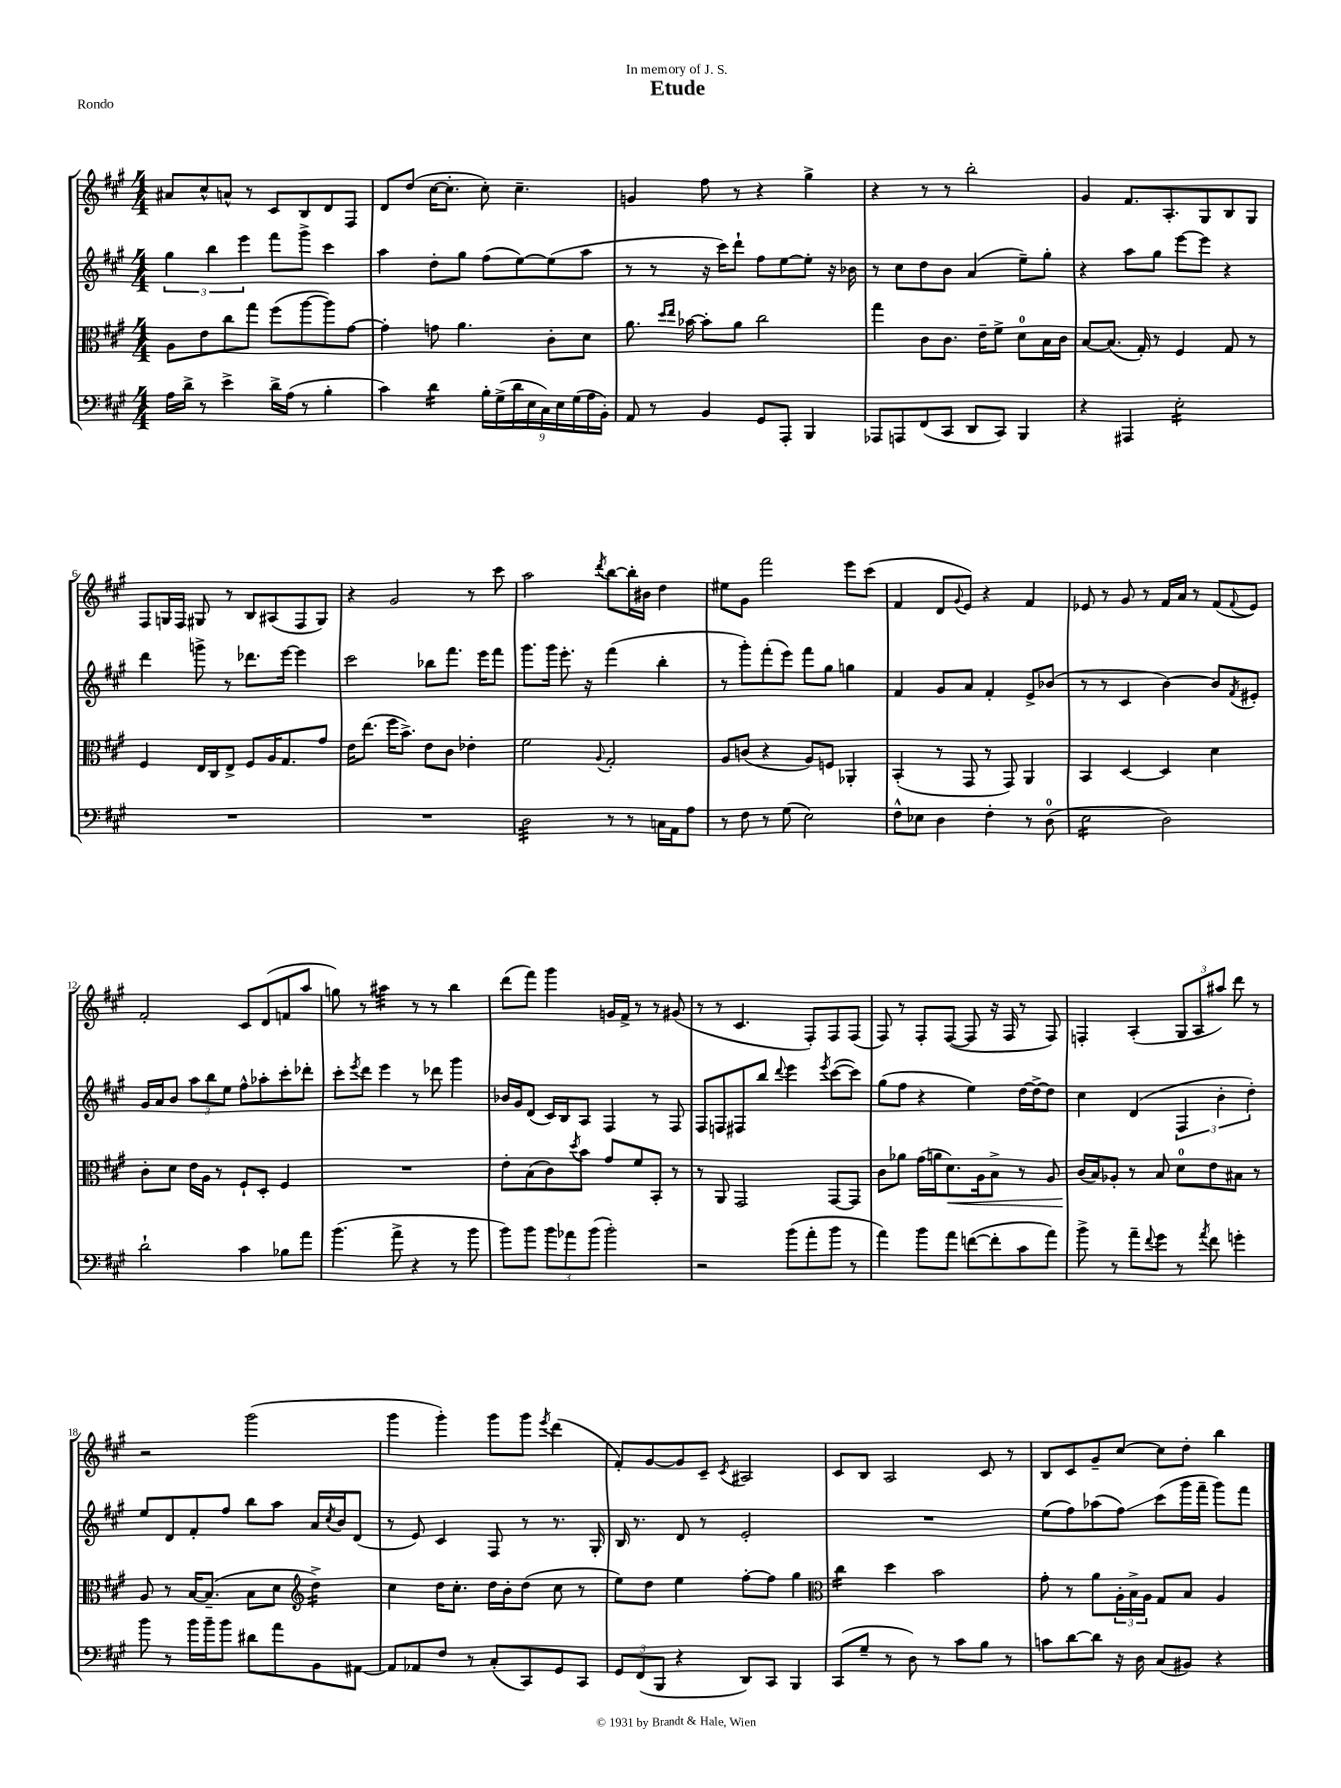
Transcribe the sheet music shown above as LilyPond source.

\header { title = "Etude" dedication = "In memory of J. S." piece = "Rondo" }
<<
\new StaffGroup <<
\new Staff = "s0" {
    \clef treble \key a \major \numericTimeSignature \time 4/4
    ais'8 cis''8-^ a'8-^ r8 cis'8 b8 d'8 fis8 |
    d'8 d''8( cis''16~ cis''8.-. cis''8-.) cis''4.-- |
    g'4 fis''8 r8 r4 gis''4-> |
    r4 r8 r8 b''2-. |
    gis'4 fis'8. a8.-. gis8 b8 gis8 |
    fis8 g16 fis16 gis8 r8 b8 ais8( fis8 gis8) |
    r4 gis'2 r8 cis'''8 |
    a''2 \acciaccatura { d'''8 } b''8~ b''16-. bis'16 d''4 |
    eis''8 gis'8 fis'''2 e'''8 cis'''8( |
    fis'4 d'8 \appoggiatura { gis'8 } e'8) r4 fis'4 |
    ees'8 r8 gis'8 r8 fis'16 a'16 r8 fis'8( \appoggiatura { fis'8 } ees'8) |
    fis'2-. cis'8 d'8( f'8 a''8 |
    g''8) r8 ais''4:32 r8 r8 b''4 |
    d'''8( fis'''8) gis'''4 g'16 fis'16-> r8 r8 gis'8( |
    r8 r8 cis'4. fis8-.) fis8 fis8( |
    fis8) r8 fis8-. fis8~( fis8 r16 fis16 r8 fis8) |
    f4-. a4-.( \tuplet 3/2 { gis8 a8 ais''8) } d'''8 r8 |
    r2 gis'''2( |
    gis'''4 gis'''4-.) gis'''8 gis'''8 \acciaccatura { e'''8 } d'''4( |
    fis'8-.) gis'8~ gis'8 cis'8-- \acciaccatura { cis'8 } ais2 |
    cis'8 b8 a2 cis'8 r8 |
    b8 cis'8 gis'8-- cis''8~ cis''8 d''8-. b''4 \bar "|." |
}
\new Staff = "s1" {
    \clef treble \key a \major \numericTimeSignature \time 4/4
    \tuplet 3/2 { gis''4 b''4 e'''4 } fis'''8 gis'''8-> cis'''4 |
    a''4 d''8-. gis''8 fis''8( e''8~) e''8( a''8 |
    r8 r8 r16 cis'''16) d'''8-! fis''8 e''8~ e''8-. r16 bes'16 |
    r8 cis''8 d''8 b'8 a'4( e''8--) gis''8-. |
    r4 a''8 gis''8 e'''8~ e'''8 r4 |
    d'''4 g'''8-> r8 des'''8. e'''16~ e'''4 |
    cis'''2 bes''8 fis'''8. e'''16 fis'''8 |
    gis'''8. gis'''16 e'''8.-. r16 fis'''4( b''4-. |
    r8 gis'''8-.) fis'''8-.( e'''8) fis'''8 gis''8 g''4 |
    fis'4 gis'8 a'8 fis'4-. e'8-> bes'8( |
    r8 r8 cis'4 b'4~) b'8 \acciaccatura { fis'8 } eis'8-. |
    gis'16 a'16 b'8 \tuplet 3/2 { a''8 b''8 e''8 } fis''8-^ aes''8-. cis'''8-. des'''8-. |
    cis'''8-. \acciaccatura { e'''8 } d'''8 e'''4 r8 des'''8 gis'''4 |
    bes'16 gis'16 d'8( cis'16) b16 a8 fis4 r8 fis8 |
    fis8 f8 fis8 b''8 \appoggiatura { d'''8 } e'''4 \acciaccatura { e'''8 } cis'''8~( cis'''8) |
    gis''8( fis''8 r4 e''4) d''16~ d''16~-> d''8 |
    cis''4 d'4( \tuplet 3/2 { fis4 b'4-. d''4-.) } |
    e''8 d'8 fis'8-. fis''8 b''8 a''8 a'16 \acciaccatura { cis''8 } b'16 d'8( |
    r8 e'8) cis'4 fis8 r8 r8. gis16-. |
    b16 r8. d'8 r8 e'2-. |
    R1 |
    e''8( fis''8) aes''8( fis''8\glissando) cis'''8( gis'''16 fis'''16-- gis'''8) fis'''8 \bar "|." |
}
\new Staff = "s2" {
    \clef alto \key a \major \numericTimeSignature \time 4/4
    a8 e'8 cis''8 gis''8 fis''8( a''8~ a''8) gis'8~ |
    gis'4-. g'8 a'4. cis'8-. d'8 |
    a'8. \grace { d''16 e''16 } bes'16~ bes'8-. a'8 cis''2 |
    gis''4 cis'8 cis'8. e'16-- fis'8-> d'8-0 b16 cis'16 |
    b8~ b8.( gis16-.) r8 fis4 gis8 r8 |
    fis4 e16 cis16 e8-> fis8 a16 gis8. gis'8 |
    e'16 e''8.( fis''16 b'8.->) e'8 cis'8 ees'4-. |
    fis'2 \appoggiatura { a8 } gis2-. |
    a8 c'8( r4 a8) f8 aes,4-. |
    b,4-.( r8 gis,8 r8 gis,8) a,4 |
    b,4 d4~ d4 d'4 |
    cis'8-. d'8 e'16 a16 r8 fis8-! d8-. fis4 |
    R1 |
    e'8-. b8( cis'8) \acciaccatura { d''8 } b'8 gis'8 fis'8 b,8-. r8 |
    r8 a,8 gis,2 gis,8~ gis,8 |
    cis'8 aes'8 gis'16( a'16 d'8.\<) a16 b8-> r8 a8 |
    cis'16\!( b16) aes8-. r8 b8 d'8-0 e'8 bis8 r8 |
    a8 r8 b16~ b8.--( b8 d'8 \clef treble d''4:16->) |
    cis''4 d''16 cis''8.-. d''16 b'16-. d''8( cis''8 r8 |
    e''8) d''8 e''4 fis''8~-. fis''8 gis''4 |
    \clef alto cis''4:16 d''4 b'2 |
    gis'8-. r8 a'8 \tuplet 3/2 { a16-. b16-> a16 } gis8 b8 a4 \bar "|." |
}
\new Staff = "s3" {
    \clef bass \key a \major \numericTimeSignature \time 4/4
    a16 d'16-> r8 e'4-> d'16-> a16( r8 b4-. |
    cis'4) d'4:16 \tuplet 9/8 { b16-. gis16->( d'16 e16 cis16) e16 gis16( a16 b,16-.) } |
    a,8 r8 b,4 gis,8 a,,8-. b,,4 |
    aes,,8 a,,8 fis,8( cis,8 d,8 cis,8) b,,4 |
    r4 ais,,4 e2:16-. |
    R1 |
    R1 |
    d2:32 r8 r8 c16 a,16 a8 |
    r8 fis8 r8 gis8( e2) |
    fis8-^ ees8 d4 fis4-. r8 d8-0( |
    e2:16 d2) |
    d'2-! cis'4 bes8 a'8 |
    b'4.( a'8-> r4 r8 b'8 |
    b'8) b'8 \tuplet 3/2 { b'8 aes'8 b'8( } b'2-.) |
    r2 b'8( a'8-. b'8 r8 |
    a'4) b'8 a'8 f'8~( f'8-. cis'8 a'8) |
    b'8-> r8 a'8-- \appoggiatura { fis'8 } gis'8 r8 \acciaccatura { a'8 } fis'8 g'4-. |
    b'8 r8 b'16 b'16-- b'8 dis'8 a'8 b,8 ais,8~ |
    ais,8 aes,8 fis8 r8 cis8-.( cis,8) gis,8 cis,8 |
    \tuplet 3/2 { gis,8 fis,8( b,,8 } r4 d,8) cis,8 b,,4 |
    cis,8( gis8-- r8 d8) r8 cis'8 b8 r8 |
    c'8 d'8~ d'8 r16 d16 cis8( bis,8) r4 \bar "|." |
}
>>
>>
